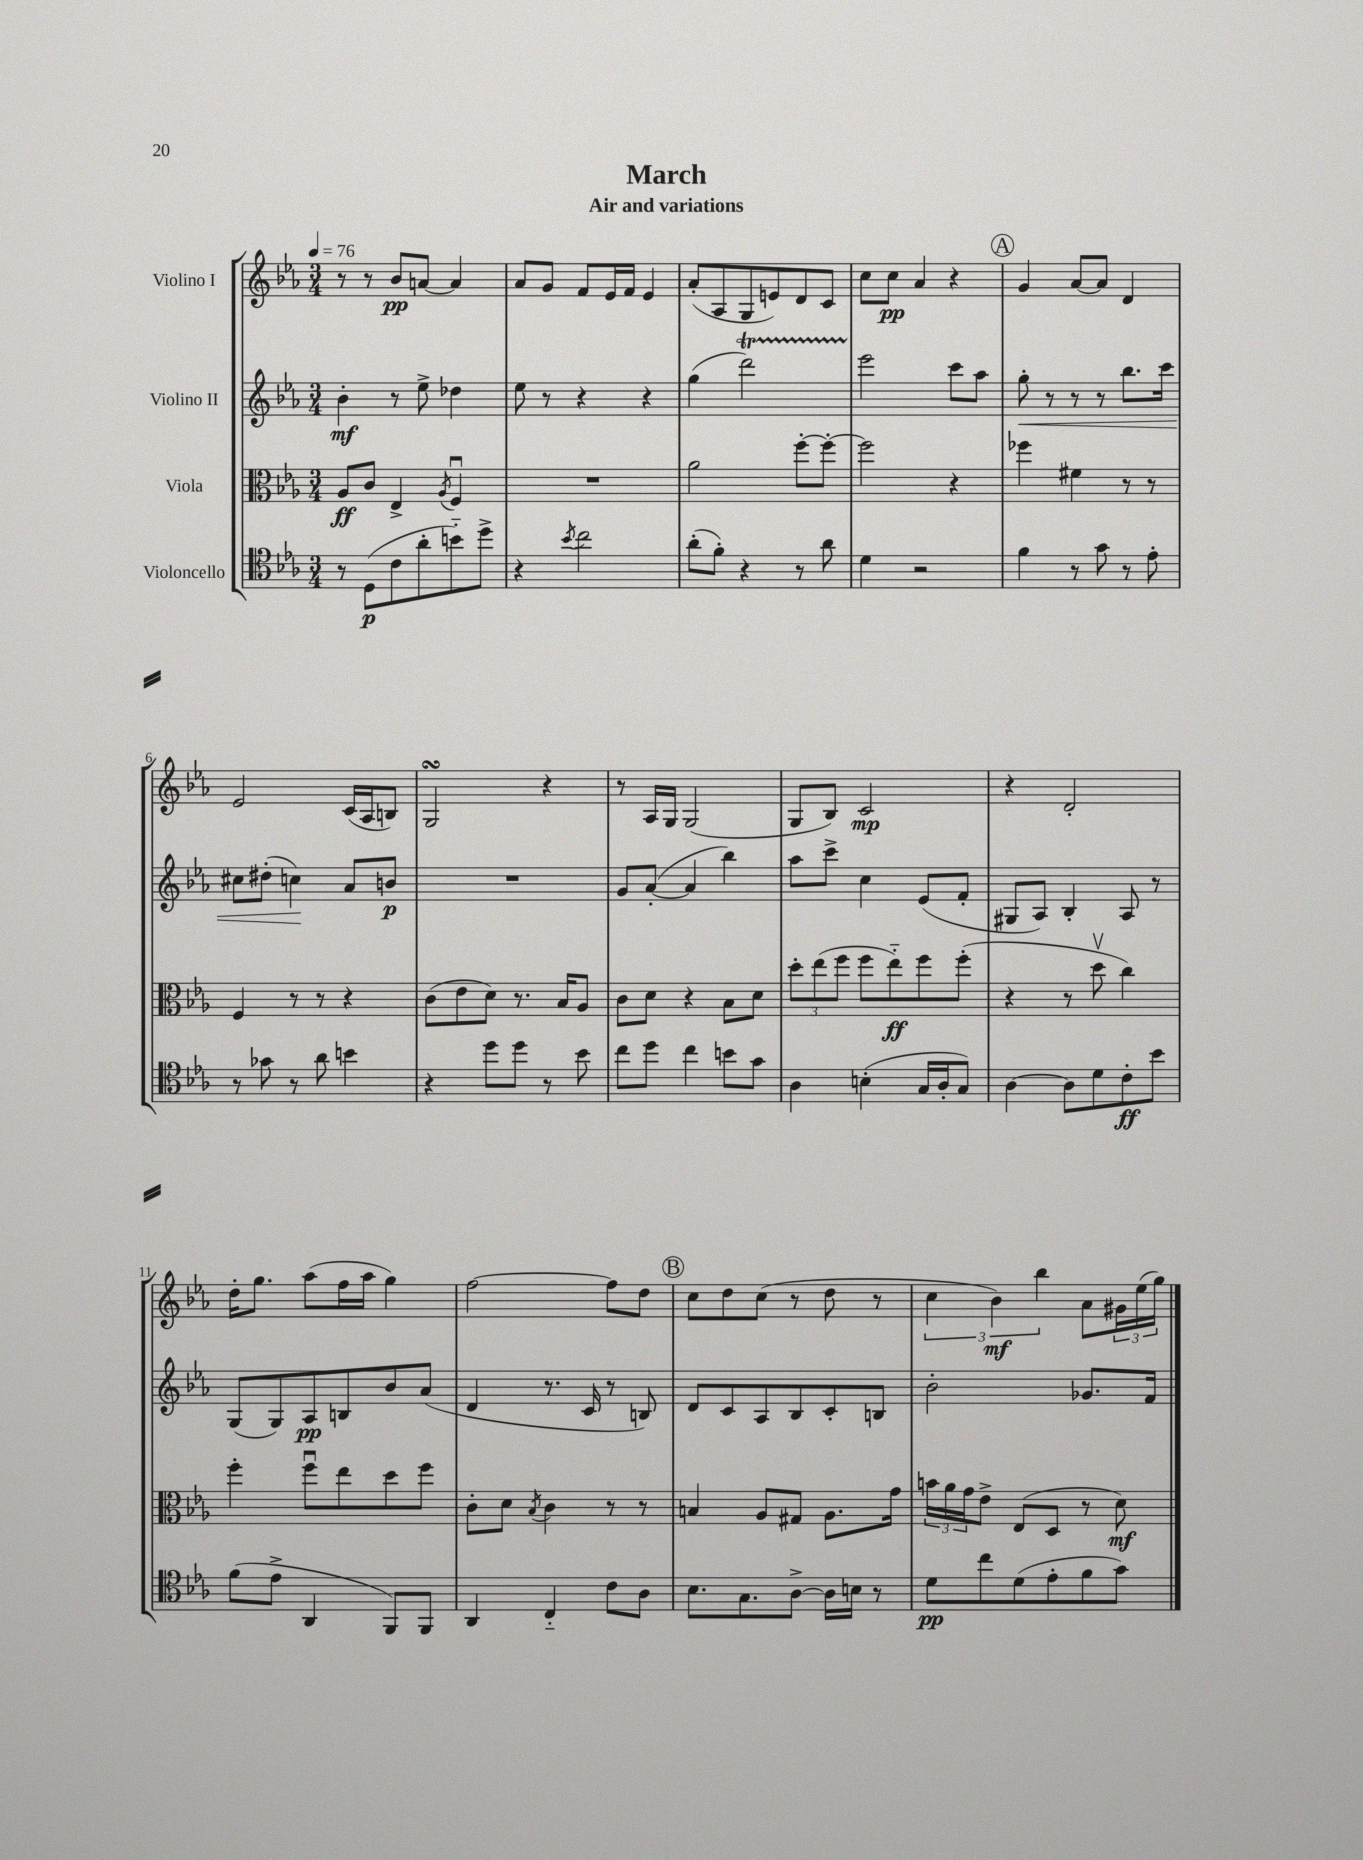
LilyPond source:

\header { title = "March" subtitle = "Air and variations" }
<<
\new StaffGroup <<
\new Staff = "s0" \with { instrumentName = "Violino I" } {
    \clef treble \key ees \major \numericTimeSignature \time 3/4 \tempo 4 = 76
    r8 r8 bes'8\pp a'8~ a'4 |
    aes'8 g'8 f'8 ees'16 f'16 ees'4 |
    aes'8-.( aes8 g8 e'8) d'8 c'8 |
    c''8 c''8\pp aes'4 r4 |
    \mark \markup { \circle "A" } g'4 aes'8~ aes'8 d'4 |
    ees'2 c'16( aes16 b8) |
    g2\turn r4 |
    r8 aes16 g16 g2( |
    g8 bes8) c'2\mp |
    r4 d'2-. |
    d''16-. g''8. aes''8( f''16 aes''16 g''4) |
    f''2~ f''8 d''8 |
    \mark \markup { \circle "B" } c''8 d''8 c''8( r8 d''8 r8 |
    \tuplet 3/2 { c''4 bes'4\mf) bes''4 } aes'8 \tuplet 3/2 { gis'16 ees''16( g''16) } \bar "|." |
}
\new Staff = "s1" \with { instrumentName = "Violino II" } {
    \clef treble \key ees \major \numericTimeSignature \time 3/4
    bes'4-.\mf r8 ees''8-> des''4 |
    ees''8 r8 r4 r4 |
    g''4( d'''2\startTrillSpan) |
    ees'''2\stopTrillSpan c'''8 aes''8 |
    \mark \markup { \circle "A" } g''8-.\< r8 r8 r8 bes''8. c'''16 |
    cis''8 dis''8-.( c''4\!) aes'8 b'8\p |
    R2. |
    g'8 aes'8~-.( aes'4 bes''4) |
    aes''8 c'''8-> c''4 ees'8( f'8-. |
    gis8 aes8) bes4-. aes8 r8 |
    g8( g8) aes8\pp b8 bes'8 aes'8( |
    d'4 r8. c'16 r8 b8) |
    \mark \markup { \circle "B" } d'8 c'8 aes8 bes8 c'8-. b8 |
    bes'2-. ges'8. f'16 \bar "|." |
}
\new Staff = "s2" \with { instrumentName = "Viola" } {
    \clef alto \key ees \major \numericTimeSignature \time 3/4
    aes8\ff c'8 ees4-> \acciaccatura { aes8 } f4\downbow |
    R2. |
    aes'2 f''8~-. f''8~-. |
    f''2 r4 |
    \mark \markup { \circle "A" } fes''4 fis'4 r8 r8 |
    f4 r8 r8 r4 |
    c'8( ees'8 d'8) r8. bes16 aes8 |
    c'8 d'8 r4 bes8 d'8 |
    \tuplet 3/2 { d''8-. ees''8( f''8 } f''8 ees''8-_\ff) f''8 f''8-.( |
    r4 r8 d''8\upbow c''4) |
    f''4-. f''8\downbow ees''8 d''8 f''8 |
    c'8-. d'8 \acciaccatura { bes8 } c'4 r8 r8 |
    \mark \markup { \circle "B" } b4 aes8 gis8 aes8. g'16 |
    \tuplet 3/2 { b'16 aes'16 g'16 } ees'8-> ees8( d8 r8 d'8\mf) \bar "|." |
}
\new Staff = "s3" \with { instrumentName = "Violoncello" } {
    \clef tenor \key ees \major \numericTimeSignature \time 3/4
    r8 d8\p( c'8 aes'8-. b'8-_) d''8-> |
    r4 \acciaccatura { bes'8 } c''2 |
    aes'8-.( f'8-.) r4 r8 aes'8 |
    d'4 r2 |
    \mark \markup { \circle "A" } f'4 r8 g'8 r8 ees'8-. |
    r8 ges'8 r8 aes'8 b'4 |
    r4 d''8 d''8 r8 bes'8 |
    c''8 d''8 c''4 b'8 g'8 |
    aes4 b4-.( g16 aes16-. g8) |
    aes4~ aes8 d'8 c'8-.\ff bes'8 |
    f'8( ees'8-> aes,4 f,8) f,8 |
    aes,4 c4-_ c'8 aes8 |
    \mark \markup { \circle "B" } bes8. g8. aes8~-> aes16 b16 r8 |
    d'8\pp c''8 d'8( ees'8-. f'8 g'8) \bar "|." |
}
>>
>>
